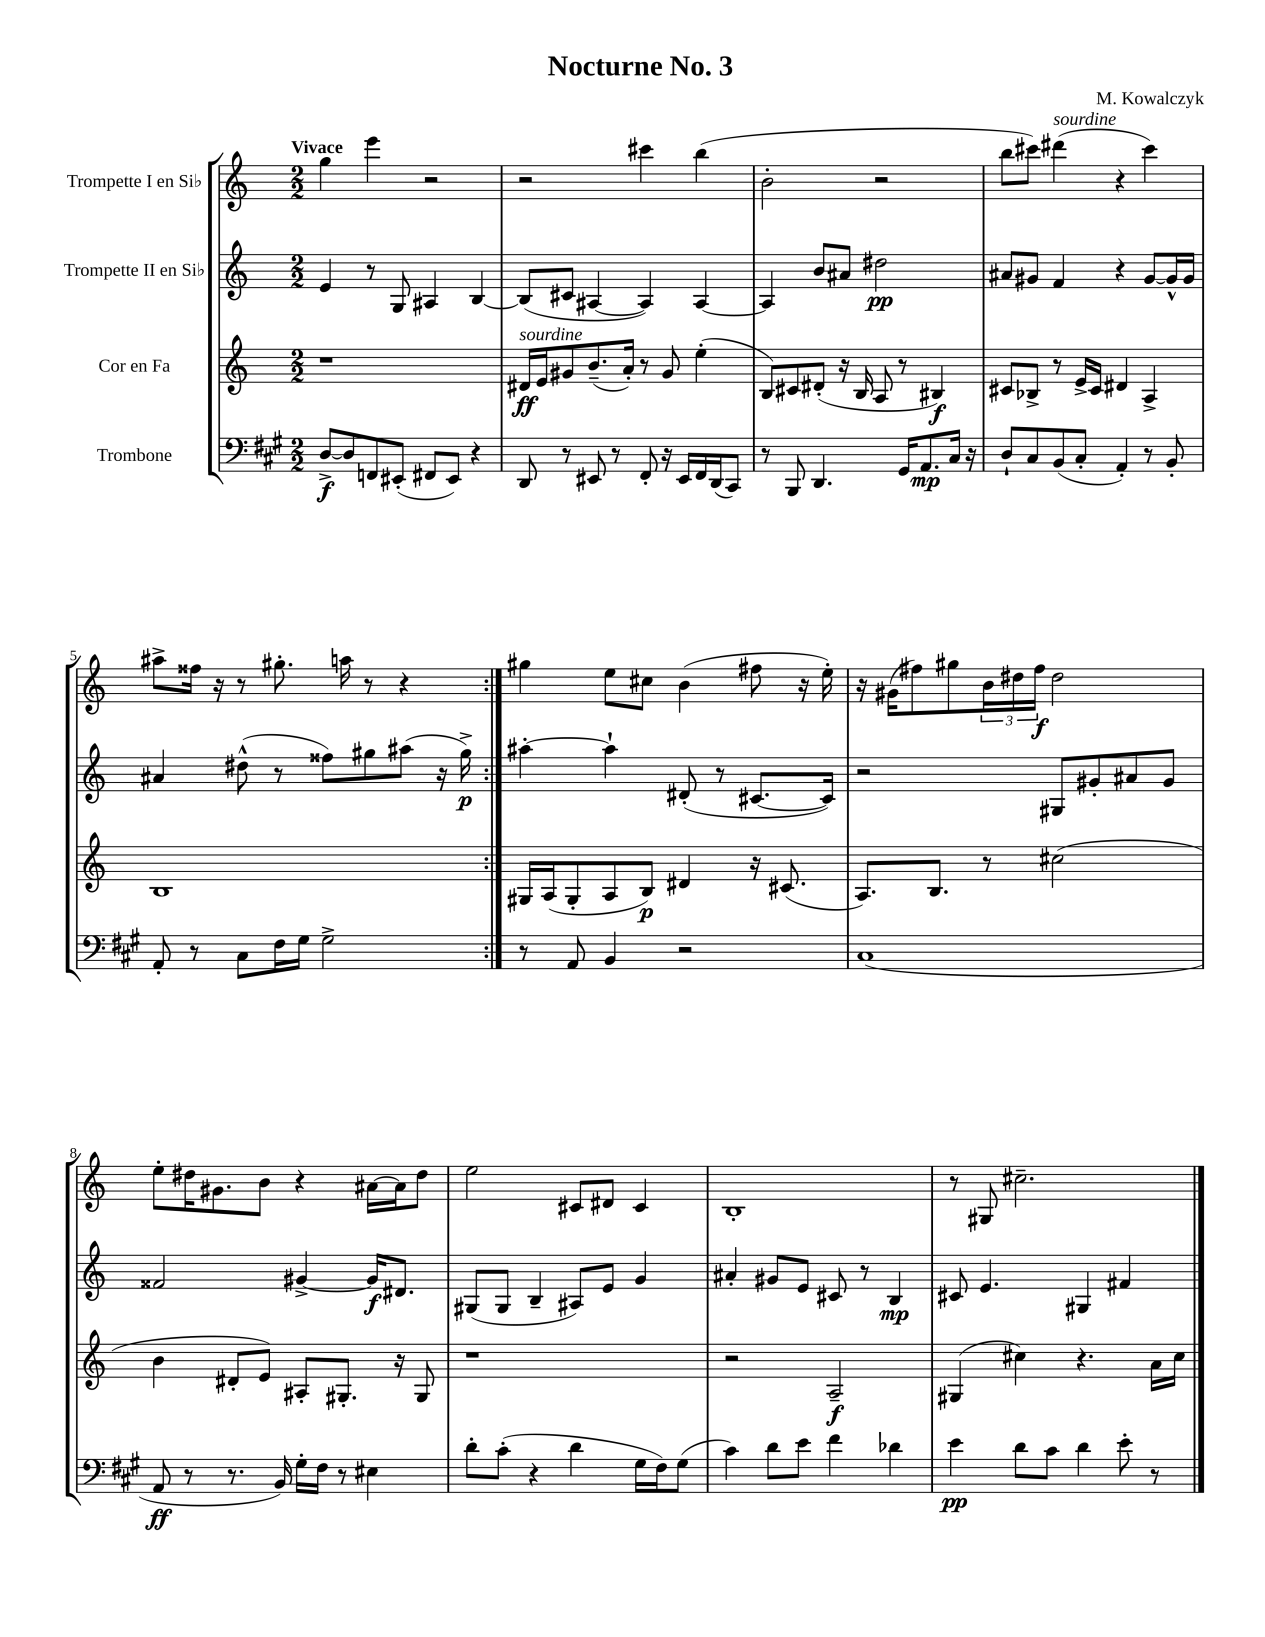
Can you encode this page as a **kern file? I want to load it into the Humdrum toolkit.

**kern	**dynam	**kern	**dynam	**kern	**dynam	**kern	**dynam
*part4	*part4	*part3	*part3	*part2	*part2	*part1	*part1
*staff4	*staff4	*staff3	*staff3	*staff2	*staff2	*staff1	*staff1
*I"Trombone	*	*I"Cor en Fa	*	*I"Trompette II en Si♭	*	*I"Trompette I en Si♭	*
*clefF4	*	*clefG2	*	*clefG2	*	*clefG2	*
*k[f#c#g#]	*	*k[]	*	*k[]	*	*k[]	*
*M2/2	*	*M2/2	*	*M2/2	*	*M2/2	*
=1	=1	=1	=1	=1	=1	=1	=1
!	!	!	!	!	!	!LO:TX:a:B:t=Vivace	!
[8D^/L	f	1r	.	4e/	.	4gg\	.
8D/]	.	.	.	.	.	.	.
8FFn/	.	.	.	8r	.	4eee\	.
(8EE#X'/J	.	.	.	8G/	.	.	.
8FF#X/L	.	.	.	4A#X/	.	2r	.
8EE#/J)	.	.	.	.	.	.	.
4r	.	.	.	[4B/	.	.	.
=2	=2	=2	=2	=2	=2	=2	=2
!	!	!LO:TX:a:i:t=sourdine	!	!	!	!	!
8DD/	.	16d#X/LL	ff	(8B/L]	.	2r	.
.	.	16e/J	.	.	.	.	.
8r	.	8g#X/	.	8c#X/J	.	.	.
8EE#X/	.	(8.b~/	.	[4A#X/	.	.	.
8r	.	.	.	.	.	.	.
.	.	16a'/Jk)	.	.	.	.	.
8FF#'/	.	8r	.	4A#/])	.	4ccc#X\	.
16r	.	8g#/	.	.	.	.	.
16EE#/LL	.	.	.	.	.	.	.
16FF#/	.	(4ee'\	.	[4A#/	.	(4bb\	.
(16DD/J	.	.	.	.	.	.	.
8CC#/J)	.	.	.	.	.	.	.
=3	=3	=3	=3	=3	=3	=3	=3
8r	.	8B/L)	.	4A#/]	.	2b'\	.
8BBB/	.	8c#X/	.	.	.	.	.
4.DD/	.	(8d#X'/J	.	8b/L	.	.	.
.	.	16r	.	8a#X/J	.	.	.
.	.	16B/	.	.	.	.	.
.	.	8A/	.	2dd#X\	pp	2r	.
16GG#/KL	.	8r	.	.	.	.	.
8.AA/	mp	.	.	.	.	.	.
.	.	4B#X/)	f	.	.	.	.
16C#/Jk	.	.	.	.	.	.	.
16r	.	.	.	.	.	.	.
=4	=4	=4	=4	=4	=4	=4	=4
8D`/L	.	8c#X/L	.	8a#X/L	.	8bb\L	.
8C#/	.	8B-X^/J	.	8g#X/J	.	8ccc#X\J)	.
!	!	!	!	!	!	!LO:TX:a:i:t=sourdine	!
(8BB/	.	8r	.	4f/	.	(4ddd#X\	.
8C#'/J	.	16e^/LL	.	.	.	.	.
.	.	16c#/JJ	.	.	.	.	.
4AA'/)	.	4d#X/	.	4r	.	4r	.
8r	.	4A^/	.	[8g#/L	.	4ccc#\)	.
8BB'/	.	.	.	16g#^^/L]	.	.	.
.	.	.	.	16g#/JJ	.	.	.
!!LO:LB:g=z
=5	=5	=5	=5	=5	=5	=5	=5
8AA'/	.	1B	.	4a#X/	.	8aa#X^\L	.
8r	.	.	.	.	.	16ff##X\Jk	.
.	.	.	.	.	.	16r	.
8C#\L	.	.	.	(8dd#X^^\	.	8r	.
16F#\L	.	.	.	8r	.	8.gg#X'\	.
16G#\JJ	.	.	.	.	.	.	.
2G#^\	.	.	.	8ff##X\L)	.	.	.
.	.	.	.	.	.	16aan\	.
.	.	.	.	8gg#X\	.	8r	.
.	.	.	.	(8aa#X\J	.	4r	.
.	.	.	.	16r	.	.	.
.	.	.	.	16gg#^\)	p	.	.
=6:|!	=6:|!	=6:|!	=6:|!	=6:|!	=6:|!	=6:|!	=6:|!
8r	.	16G#X/LL	.	[4aa#X'\	.	4gg#X\	.
.	.	(16A/J	.	.	.	.	.
8AA/	.	8G#'/	.	.	.	.	.
4BB/	.	8A/	.	4aa#`\]	.	8ee\L	.
.	.	8B/J)	p	.	.	8cc#X\J	.
2r	.	4d#X/	.	(8d#X'/	.	(4b\	.
.	.	.	.	8r	.	.	.
.	.	16r	.	[8.c#X/L	.	8ff#X\	.
.	.	(8.c#X/	.	.	.	.	.
.	.	.	.	.	.	16r	.
.	.	.	.	16c#/Jk])	.	16ee'\)	.
=7	=7	=7	=7	=7	=7	=7	=7
(1C#	.	8.A/L)	.	2r	.	16r	.
.	.	.	.	.	.	(16g#X\KL	.
.	.	.	.	.	.	8ff#X\)	.
.	.	8.B/J	.	.	.	.	.
.	.	.	.	.	.	8gg#X\	.
.	.	8r	.	.	.	24b\L	.
.	.	.	.	.	.	24dd#X\	.
.	.	.	.	.	.	24ff#\JJ	f
.	.	(2cc#X\	.	8G#X/L	.	2dd#\	.
.	.	.	.	8g#X'/	.	.	.
.	.	.	.	8a#X/	.	.	.
.	.	.	.	8g#/J	.	.	.
!!LO:LB:g=z
=8	=8	=8	=8	=8	=8	=8	=8
8AA/	ff	4b\	.	2f##X/	.	8ee'\L	.
8r	.	.	.	.	.	16dd#X\K	.
.	.	.	.	.	.	8.g#X\	.
8.r	.	8d#X'/L	.	.	.	.	.
.	.	8e/J)	.	.	.	8b\J	.
16BB/)	.	.	.	.	.	.	.
16G#'\LL	.	8A#X'/L	.	[4g#X^/	.	4r	.
16F#\JJ	.	.	.	.	.	.	.
8r	.	8.G#X'/J	.	.	.	.	.
4E#X\	.	.	.	16g#/KL]	f	[16a#X\LL	.
.	.	16r	.	8.d#X/J	.	16a#\J]	.
.	.	8G#/	.	.	.	8dd#\J	.
=9	=9	=9	=9	=9	=9	=9	=9
8d'\L	.	1r	.	(8G#X/L	.	2ee\	.
(8c#'\J	.	.	.	8G#/J	.	.	.
4r	.	.	.	4B~/	.	.	.
4d\	.	.	.	8A#X/L)	.	8c#X/L	.
.	.	.	.	8e/J	.	8d#X/J	.
16G#\LL	.	.	.	4g/	.	4c#/	.
16F#\J)	.	.	.	.	.	.	.
(8G#\J	.	.	.	.	.	.	.
=10	=10	=10	=10	=10	=10	=10	=10
4c#\)	.	2r	.	4a#X'/	.	1B'	.
8d\L	.	.	.	8g#X/L	.	.	.
8e\J	.	.	.	8e/J	.	.	.
4f#\	.	2A~/	f	8c#X/	.	.	.
.	.	.	.	8r	.	.	.
4d-X\	.	.	.	4B/	mp	.	.
=11	=11	=11	=11	=11	=11	=11	=11
4e\	pp	(4G#X/	.	8c#X/	.	8r	.
.	.	.	.	4.e/	.	8G#X/	.
8d\L	.	4cc#X\)	.	.	.	2.cc#X~\	.
8c#\J	.	.	.	.	.	.	.
4d\	.	4.r	.	4G#X/	.	.	.
8e'\	.	.	.	4f#X/	.	.	.
8r	.	16a\LL	.	.	.	.	.
.	.	16cc#\JJ	.	.	.	.	.
==	==	==	==	==	==	==	==
*-	*-	*-	*-	*-	*-	*-	*-
